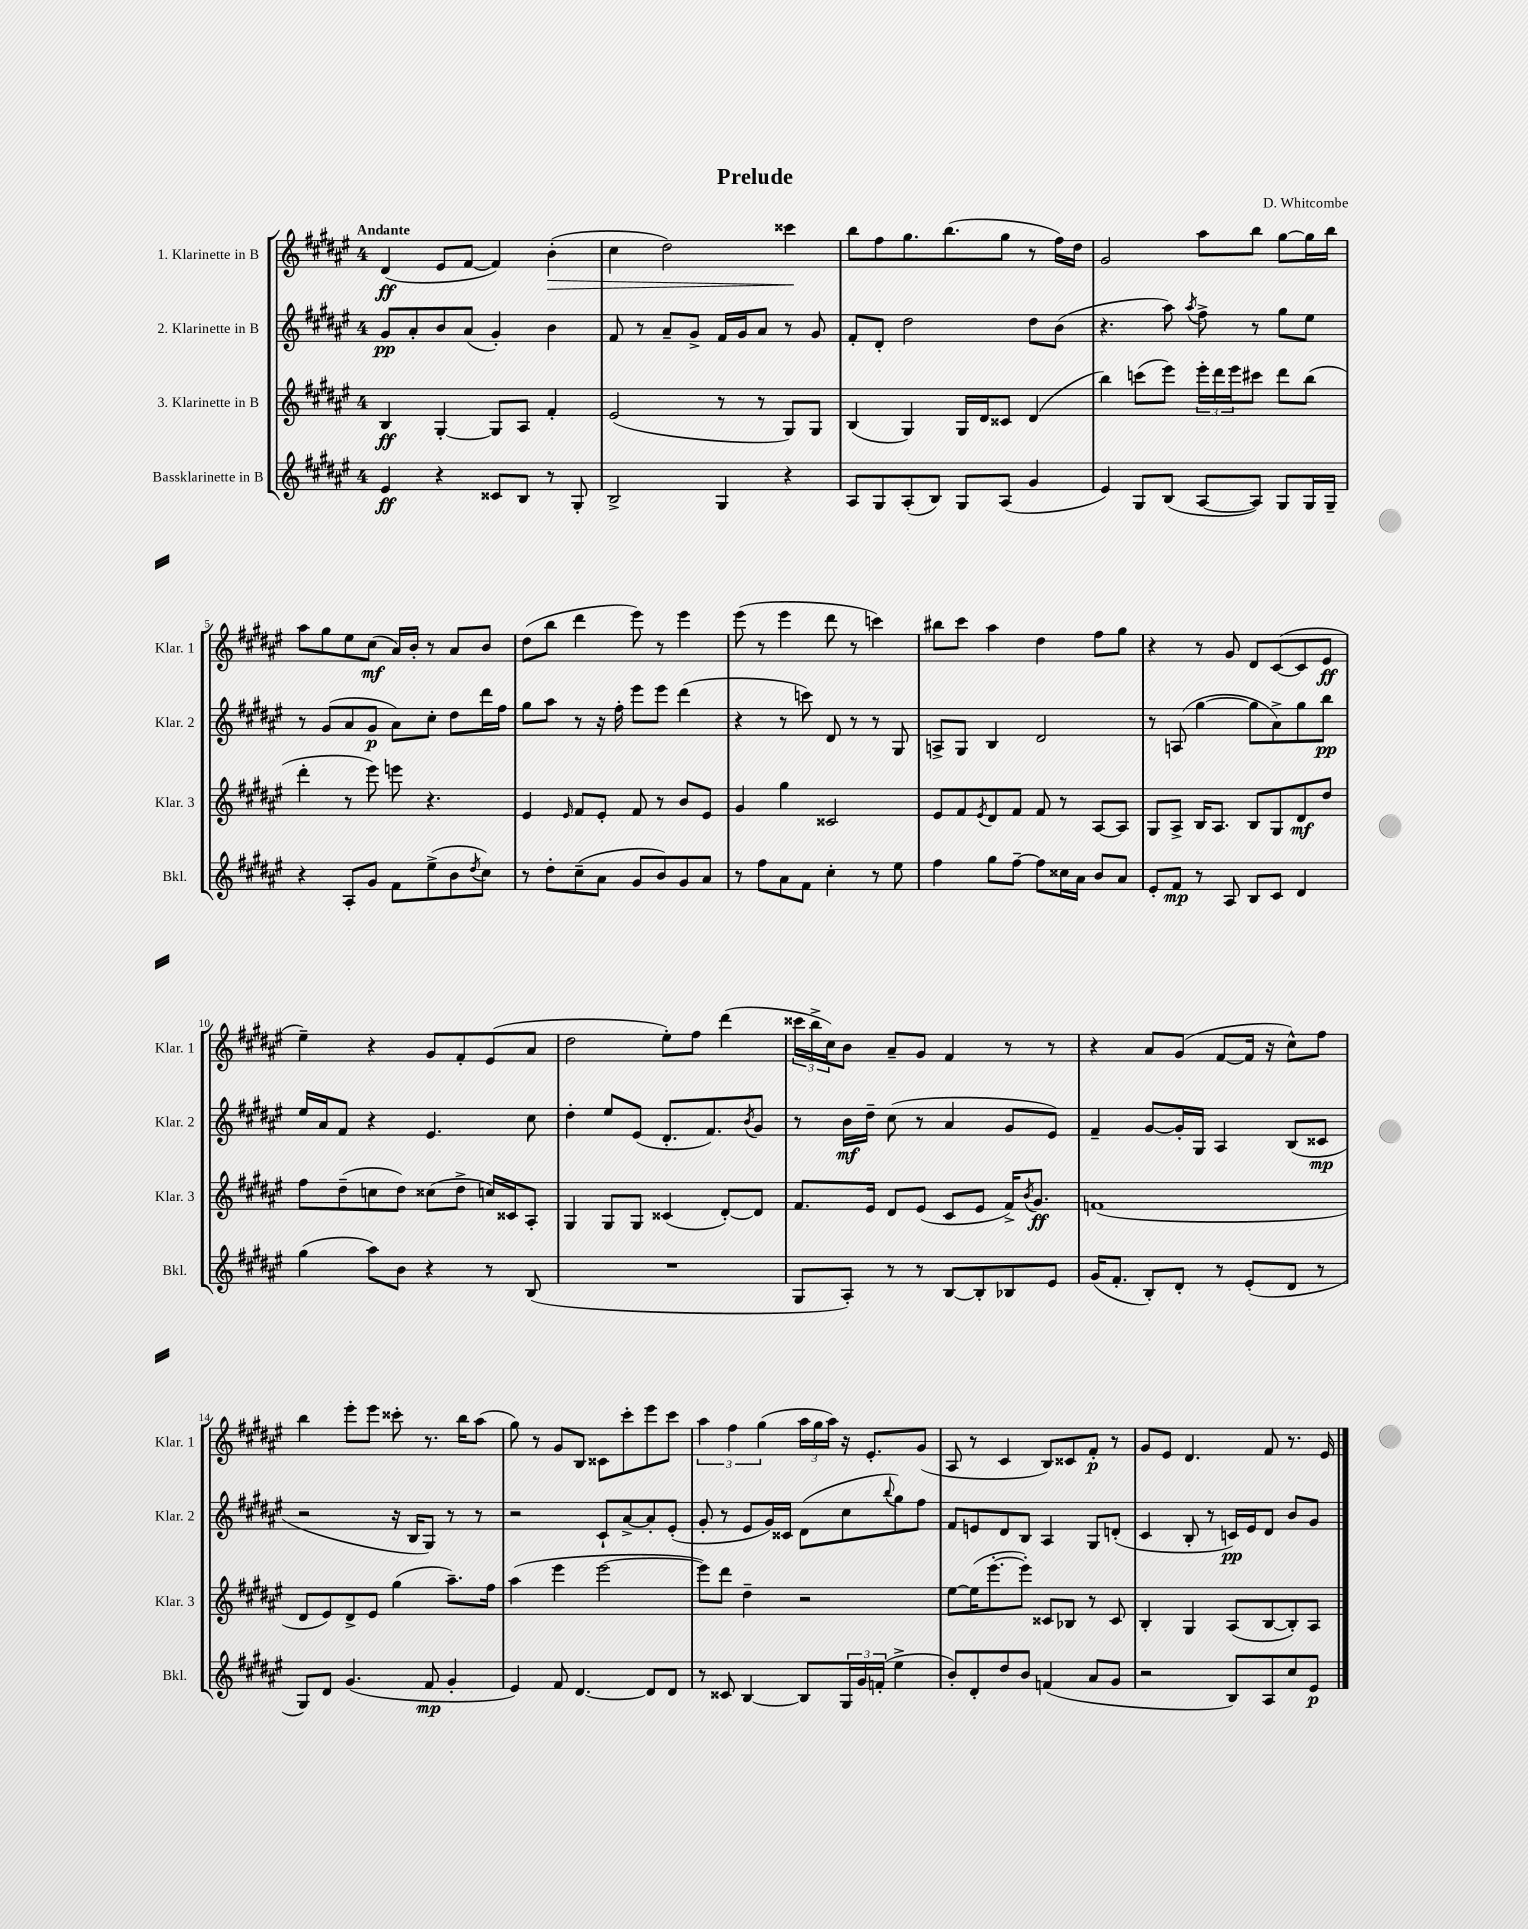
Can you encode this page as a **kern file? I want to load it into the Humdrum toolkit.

**kern	**kern	**kern	**kern
*staff4	*staff3	*staff2	*staff1
*clefG2	*clefG2	*clefG2	*clefG2
*k[f#c#g#d#a#e#]	*k[f#c#g#d#a#e#]	*k[f#c#g#d#a#e#]	*k[f#c#g#d#a#e#]
*M4/4	*M4/4	*M4/4	*M4/4
4e#	4B	8g#	(4d#
.	.	8a#'	.
4r	[4G#'	8b	8e#
.	.	(8a#	[8f#
8c##	8G#]	4g#')	4f#])
8B	8A#	.	.
8r	4f#'	4b	(4b'
8G#'	.	.	.
=	=	=	=
2B^	(2e#	8f#	4cc#
.	.	8r	.
.	.	8a#~	2dd#)
.	.	8g#^	.
4G#	8r	16f#	.
.	.	16g#	.
.	8r	8a#	.
4r	8G#)	8r	4ccc##
.	8G#	8g#	.
=	=	=	=
8A#	(4B	8f#'	8bb
8G#	.	8d#'	8ff#
(8A#'	4G#)	2dd#	8.gg#
8B)	.	.	.
.	.	.	(8.bb
8G#	16G#	.	.
.	16d#	.	.
(8A#	8c##	.	8gg#
4g#	(4d#	8dd#	8r
.	.	(8b	16ff#)
.	.	.	16dd#
=	=	=	=
4e#)	4bb)	4.r	2g#
8G#	(8ccc	.	.
(8B	8eee#)	8aa#)	.
.	.	8qaa#	.
[8A#	24eee#'	8ff#^	8aa#
.	24ddd#	.	.
.	24eee#	.	.
8A#])	8ccc#	8r	8bb
8G#	8ddd#	8gg#	[8gg#
16G#	(8bb	8ee#	16gg#]
16G#~	.	.	16bb
=	=	=	=
4r	4ddd#'	8r	8aa#
.	.	(8g#	8gg#
8A#'	8r	8a#	8ee#
8g#	8eee#)	8g#	(8cc#
8f#	8eee	8a#)	16a#)
.	.	.	16b'
(8ee#^	4.r	8cc#'	8r
8b	.	8dd#	8a#
8qdd#	.	.	.
8cc#)	.	16ddd#	8b
.	.	16ff#	.
=	=	=	=
8r	4e#	8gg#	(8dd#
8dd#'	.	8aa#	8bb
.	16qqe#	.	.
(8cc#~	8f#	8r	4ddd#
8a#	8e#'	16r	.
.	.	16ff#'	.
8g#	8f#	8eee#	8eee#)
8b)	8r	8eee#	8r
8g#	8b	(4ddd#	4eee#
8a#	8e#	.	.
=	=	=	=
8r	4g#	4r	(8eee#
8ff#	.	.	8r
8a#	4gg#	8r	4eee#
8f#	.	8ccc)	.
4cc#'	2c##	8d#	8ddd#
.	.	8r	8r
8r	.	8r	4ccc)
8ee#	.	8G#	.
=	=	=	=
4ff#	8e#	8A^	8bb#
.	8f#	8G#	8ccc#
.	8qe#	.	.
8gg#	8d#	4B	4aa#
[8ff#~	8f#	.	.
8ff#]	8f#	2d#	4dd#
16cc##	8r	.	.
16a#	.	.	.
8b	[8A#	.	8ff#
8a#	8A#]	.	8gg#
=	=	=	=
8e#'	8G#	8r	4r
8f#	8A#^	(8A	.
8r	16B	[4gg#	8r
.	8.A#	.	.
8A#	.	.	8g#
8B	8B	8gg#]	8d#
8c#	8G#	8a#^)	([8c#
4d#	8d#	8gg#	8c#]
.	8dd#	8bb	8e#
=	=	=	=
(4gg#	8ff#	16ee#	4ee#~)
.	.	16a#	.
.	(8dd#~	8f#	.
8aa#)	8cc	4r	4r
8b	8dd#)	.	.
4r	(8cc##	4.e#	8g#
.	8dd#^	.	8f#'
8r	16cc)	.	(8e#
.	16c##	.	.
(8B	8A#'	8cc#	8a#
=	=	=	=
1r	4G#	4dd#'	2dd#
.	8G#	8ee#	.
.	8G#	(8e#	.
.	(4c##	8.d#'	8ee#')
.	.	.	8ff#
.	.	8.f#)	.
.	[8d#')	.	(4ddd#
.	.	8qb	.
.	8d#]	8g#	.
=	=	=	=
8G#	8.f#	8r	24ccc##
.	.	.	24bb^
.	.	.	24cc#)
8A#')	.	16b	8b
.	16e#	16dd#~	.
8r	8d#	(8cc#	8a#~
8r	(8e#	8r	8g#
[8B	8c#	4a#	4f#
8B']	8e#	.	.
8B-	16f#^)	8g#	8r
.	8qb	.	.
.	8.g#	.	.
8e#	.	8e#)	8r
=	=	=	=
(16g#	(1f	4f#~	4r
8.f#'	.	.	.
8B')	.	[8g#	8a#
8d#'	.	16g#']	(8g#
.	.	16G#	.
8r	.	4A#	[8f#
(8e#'	.	.	16f#]
.	.	.	16r
8d#	.	(8B	8cc#^^)
8r	.	8c##	8ff#
=	=	=	=
8G#)	8d#	2r	4bb
8d#	8e#)	.	.
(4.g#	8d#^	.	8eee#'
.	8e#	.	8eee#
.	(4gg#	16r	8ccc##'
.	.	16B	.
8f#	.	8G#)	8.r
4g#'	8.aa#~)	8r	.
.	.	.	16bb
.	.	8r	(8aa#
.	16ff#	.	.
=	=	=	=
4e#)	(4aa#	2r	8gg#)
.	.	.	8r
8f#	4eee#	.	8g#
[4.d#	.	.	8B
.	[2eee#	8c#`	8c##
.	.	[8a#^	8ccc#'
8d#]	.	8a#']	8eee#
8d#	.	(8e#'	8ccc#
=	=	=	=
8r	8eee#])	8g#'	6aa#
8c##	8ddd#	8r	.
.	.	.	6ff#
[4B	4dd#~	8e#	.
.	.	.	(6gg#
.	.	16g#)	.
.	.	16c##	.
8B]	2r	(8d#	24aa#
.	.	.	24gg#
.	.	.	24aa#)
24G#	.	8cc#	16r
24g#	.	.	.
.	.	.	8.e#'
(24f'	.	.	.
.	.	8qqbb	.
4ee#^	.	8gg#)	.
.	.	8ff#	(8g#
=	=	=	=
8b')	[8ee#	8f#	8A#
8d#'	(16ee#]	8e	8r
.	[8.eee#'	.	.
8dd#	.	8d#	4c#
8b	8eee#'])	8B	.
(4f	8c##	4A#	8B)
.	8B-	.	8c##
8a#	8r	8G#	8f#'
8g#	8c##	(8d'	8r
=	=	=	=
2r	4B'	4c#	8g#
.	.	.	8e#
.	4G#	8B'	4.d#
.	.	8r	.
8B)	(8A#	16c)	.
.	.	16e#	.
8A#	[8B	8d#	8f#
8cc#	8B'])	8b	8.r
8e#	8A#	8g#	.
.	.	.	16e#
==	==	==	==
*-	*-	*-	*-
